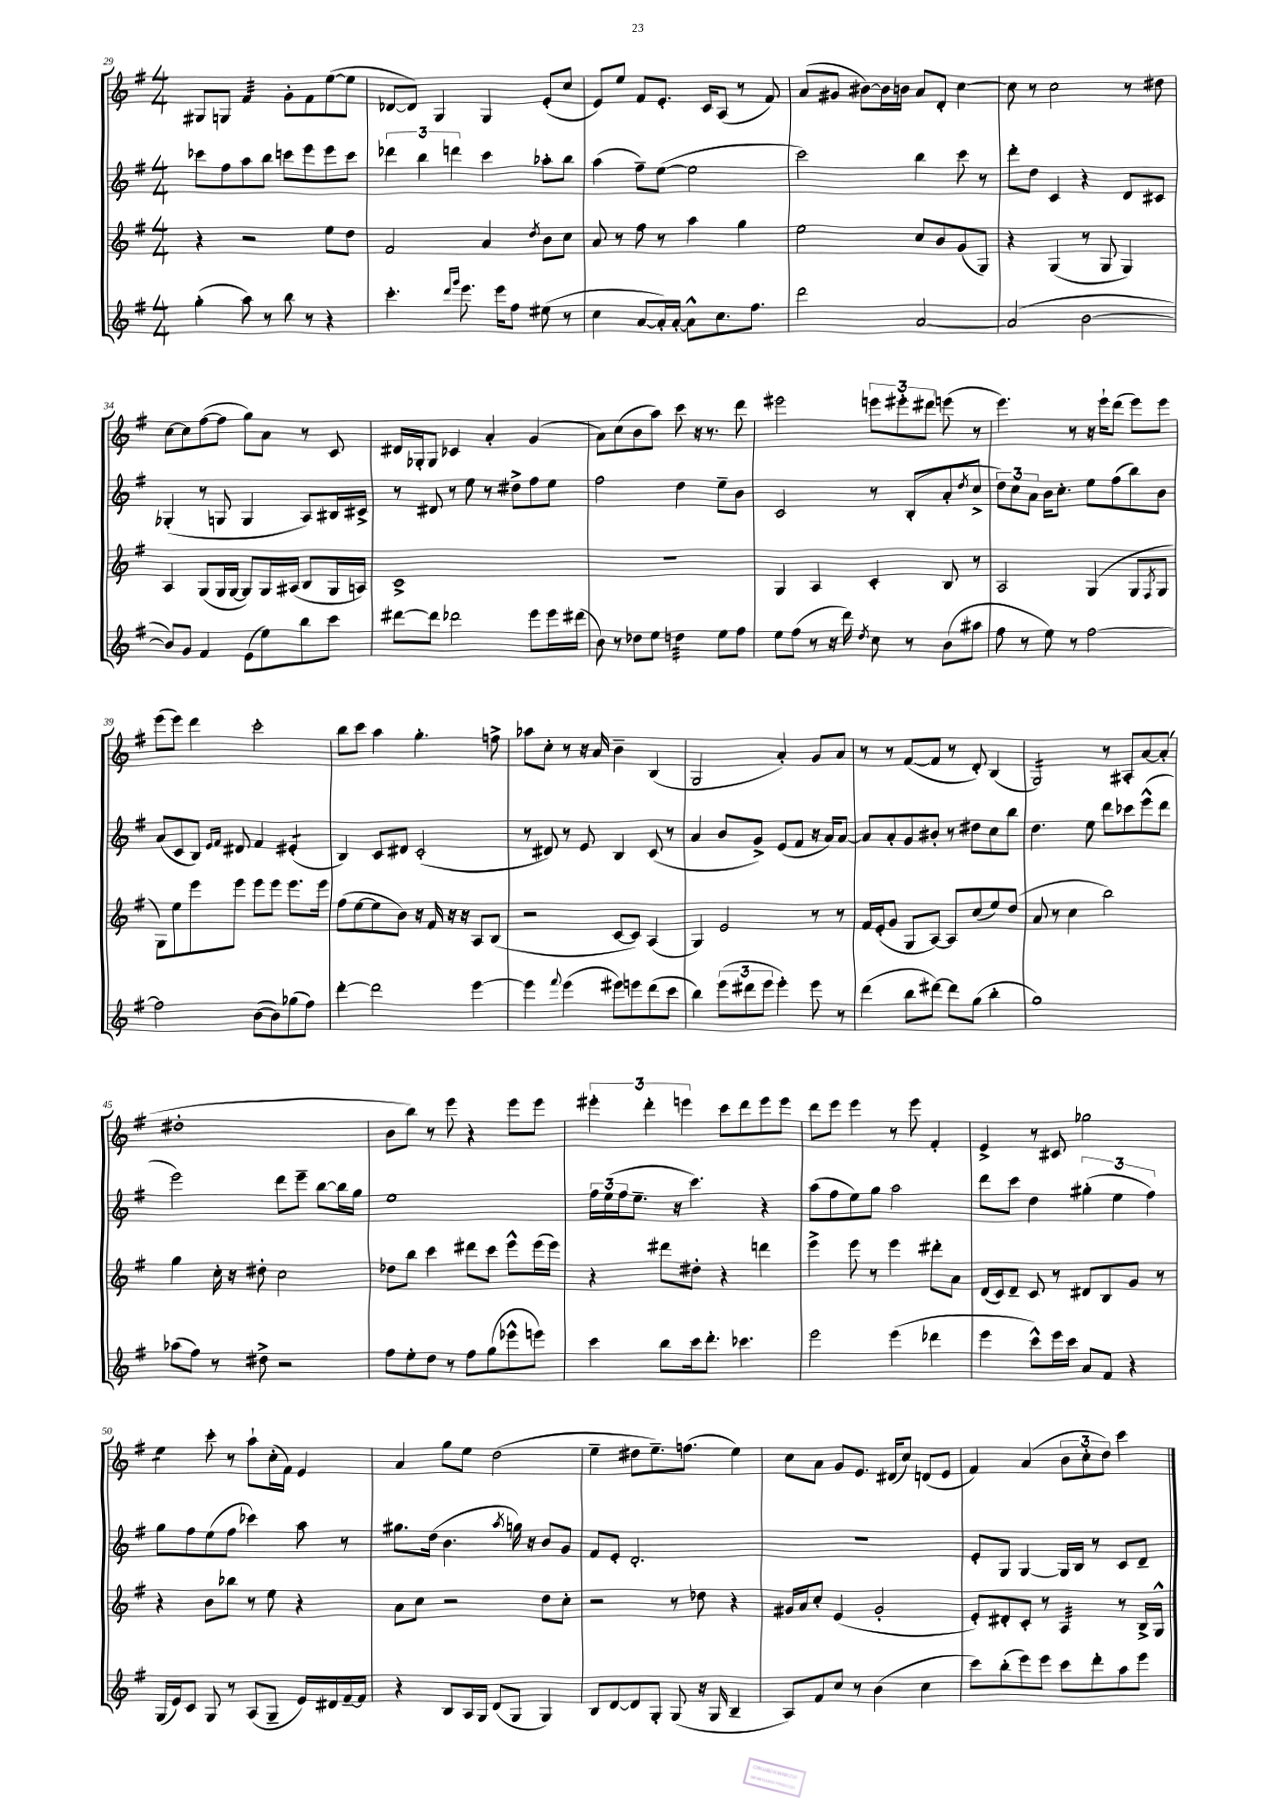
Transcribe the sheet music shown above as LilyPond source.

<<
\new StaffGroup <<
\new Staff = "s0" {
    \clef treble \key g \major \numericTimeSignature \time 4/4
    gis8 g8 fis'4:32 g'8-. fis'8 e''8~( e''8 |
    des'8~ des'8) g4 g4 e'8-.( c''8 |
    e'8) e''8 fis'8 e'8.-. c'16 a8( r8 fis'8) |
    a'8( gis'8 bis'8~) bis'16 b'16 a'8 d'8-. c''4~ |
    c''8 r8 c''2 r8 dis''8 |
    c''8~ c''8 fis''8~( fis''8 g''8) a'8 r8 c'8 |
    dis'16 ges16-. ges8 ces'4 a'4-. g'4( |
    a'8) c''8( b'8 a''8) c'''8 r16 r8. d'''8 |
    eis'''2 \tuplet 3/2 { e'''8 eis'''8-. dis'''8 } e'''8( r8 |
    e'''4.) r8 r16 e'''16-! d'''8( e'''8) e'''8 |
    e'''8( e'''8) d'''4 c'''2-. |
    b''8 c'''8 a''4 g''4.-. f''8-> |
    aes''8 c''8-. r8 r16 a'16 b'4-- b4( |
    g2 a'4-.) g'8 a'8 |
    r8 r8 fis'8~( fis'8 r8 d'8-.) b4( |
    g2:16) r8 ais8-. a'8~ a'8-.( |
    dis''1-. |
    b'8 b''8) r8 e'''8 r4 e'''8 e'''8 |
    \tuplet 3/2 { eis'''4-. d'''4-. e'''4 } c'''8 d'''8 e'''8 e'''8 |
    d'''8 e'''8 e'''4 r8 e'''8 fis'4-. |
    e'4-> r8 cis'8 ges''2 |
    e''4:8 c'''8-. r8 a''8-! c''16-.( fis'16) e'4 |
    a'4 g''8 e''8 d''2( |
    e''4-- dis''8 e''8.--) f''8.( e''4) |
    c''8 a'8 g'8 e'8. dis'16( c''8) d'8( e'8 |
    fis'4) a'4( \tuplet 3/2 { b'8 c''8-. d''8) } c'''4 \bar "|." |
}
\new Staff = "s1" {
    \clef treble \key g \major \numericTimeSignature \time 4/4
    ces'''8 fis''8 a''8 b''8 c'''8 e'''8 e'''8 c'''8 |
    \tuplet 3/2 { des'''4 b''4 d'''4 } c'''4 aes''8-. b''8 |
    a''4( fis''8--) e''8~( e''2 |
    c'''2) b''4 c'''8 r8 |
    d'''8-. d''8 c'4 r4 d'8 cis'8 |
    ges4-.( r8 g8 g4 a8) bis16 cis'16-> |
    r8 dis'8 r8 e''8 r8 dis''8-> fis''8 e''8 |
    fis''2 d''4 e''8-- b'8 |
    c'2 r8 b8-.( a'8-. \acciaccatura { d''8 } c''8-> |
    \tuplet 3/2 { d''8) c''8 a'8 } b'16 c''8.-. e''8 fis''8( b''8) b'8 |
    a'8( c'8 b8) \grace { e'16 fis'16 } dis'8 fis'4 eis'4:8-.( |
    b4) c'8 dis'8 c'2-.( |
    r8 dis'8) r8 e'8 b4 c'8( r8 |
    a'4 b'8 g'8->) e'8( fis'8 r16 a'16) a'8~ |
    a'8 a'8-. g'8 bis'8-. r8 dis''8 c''8 b''8 |
    d''4. e''8 d'''8 ces'''8 e'''8-^( d'''8 |
    e'''2) d'''8 e'''8-- b''8~ b''16 g''16 |
    e''1 |
    \tuplet 3/2 { fis''16 e''16( fis''16 } e''8.-- r16 c'''4.) r4 |
    a''8( fis''8 e''8) g''8 a''2 |
    d'''8 c'''8 d''4 \tuplet 3/2 { gis''4-.( e''4 fis''4) } |
    g''8 fis''8 e''8( fis''8 ces'''4) a''8 r8 |
    gis''8. d''16( b'4. \acciaccatura { a''8 } g''16) r16 b'8 g'8 |
    fis'8 e'8-. d'2.-. |
    R1 |
    e'8-. g8 g4~ g16 b16 r8 c'8 d'8-- \bar "|." |
}
\new Staff = "s2" {
    \clef treble \key g \major \numericTimeSignature \time 4/4
    r4 r2 e''8 d''8 |
    fis'2 a'4 \acciaccatura { d''8 } b'8 c''8 |
    a'8 r8 fis''8 r8 a''4 g''4 |
    e''2 c''8 b'8 g'8( g8) |
    r4 g4( r8 g8 g4) |
    a4 g8( g16 g16~ g8) g16 ais16( b8 g16 a16) |
    c'1-> |
    R1 |
    g4 a4 c'4-. b8 r8 |
    a2 g4( g8 \acciaccatura { fis8 } g8 |
    g8) e''8 e'''8 e'''8 e'''8 e'''8 e'''8. e'''16 |
    fis''8( e''8~ e''8 b'8) r16 fis'16 r16 r16 a8 b8( |
    r2 c'8~ c'8) a4( |
    g4) e'2 r8 r8 |
    fis'16 e'16-.( g'8 g8 a8~) a8 c''8( e''8) d''8( |
    a'8 r8 c''4 b''2) |
    g''4 c''16-. r16 dis''8-. c''2 |
    des''8 b''8 c'''4 dis'''8 c'''8 e'''8-^ e'''16( e'''16) |
    r4 dis'''8 dis''8-. r4 d'''4 |
    e'''4-> e'''8 r8 e'''4 dis'''8-. a'8 |
    d'16( c'16) d'8-- c'8 r8 dis'8 b8 g'8 r8 |
    r4 b'8 bes''8 r8 e''8 r4 |
    a'8 c''8 r2 d''8 c''8-. |
    r2 r8 des''8 r4 |
    gis'16 a'16 c''8-. e'4( gis'2-. |
    e'8-.) dis'8-. c'8-. r8 a4:32 r8 b16-> g16-^ \bar "|." |
}
\new Staff = "s3" {
    \clef treble \key g \major \numericTimeSignature \time 4/4
    g''4-.( a''8) r8 b''8 r8 r4 |
    c'''4.-. \grace { d'''16 g'''16 } e'''8. e'''16 fis''8 eis''8( r8 |
    c''4 a'8~ a'16-.) a'16~-. a'8-^ c''8. fis''8. |
    d'''2 a'2~ |
    a'2( b'2~ |
    b'8) g'8 fis'4 e'8( e''8) b''8 c'''8 |
    dis'''8~ dis'''8 des'''2 e'''8 e'''16 dis'''16( |
    b'8) r8 des''8 e''8 d''4:32 e''8 fis''8 |
    e''8 fis''8( r8 r16 d'''16) \acciaccatura { d''8 } c''8 r8 b'8( ais''8 |
    fis''8 r8 e''8) r8 fis''2~ |
    fis''2 b'8~( b'8) ges''8( fis''8) |
    d'''4~-. d'''2 e'''4~ |
    e'''4 \appoggiatura { fis'''8 } e'''4( eis'''8) e'''8 d'''8( c'''8 |
    b''4) \tuplet 3/2 { e'''8( dis'''8 e'''8 } e'''4-.) e'''8 r8 |
    d'''4( b''8 dis'''8~) dis'''8 g''8( b''4-. |
    g''1) |
    aes''8( fis''8) r8 dis''8-> r2 |
    fis''8 e''8-. d''8 r8 fis''8 g''8( ees'''8-^ e'''8) |
    c'''4 b''8 c'''16 d'''8.-. ces'''4. |
    e'''2 e'''4( des'''4 |
    e'''4 c'''8-^) e'''16 c'''16 a'8 fis'8 r4 |
    g16( e'16) c'8 g8 r8 a8( g8-- e'16) dis'16 fis'16~-- fis'16 |
    r4 b8 a16 g16 d'8( g8 g4) |
    b8 d'8~ d'8 g8-. g8( r16 g16 b4-- |
    a8) fis'8 c''8 r8 b'4( c''4 |
    c'''8) b''8-.( e'''8) e'''8 c'''8 d'''8-. a''8 e'''8 \bar "|." |
}
>>
>>
\layout { \context { \Score currentBarNumber = #29 } }
